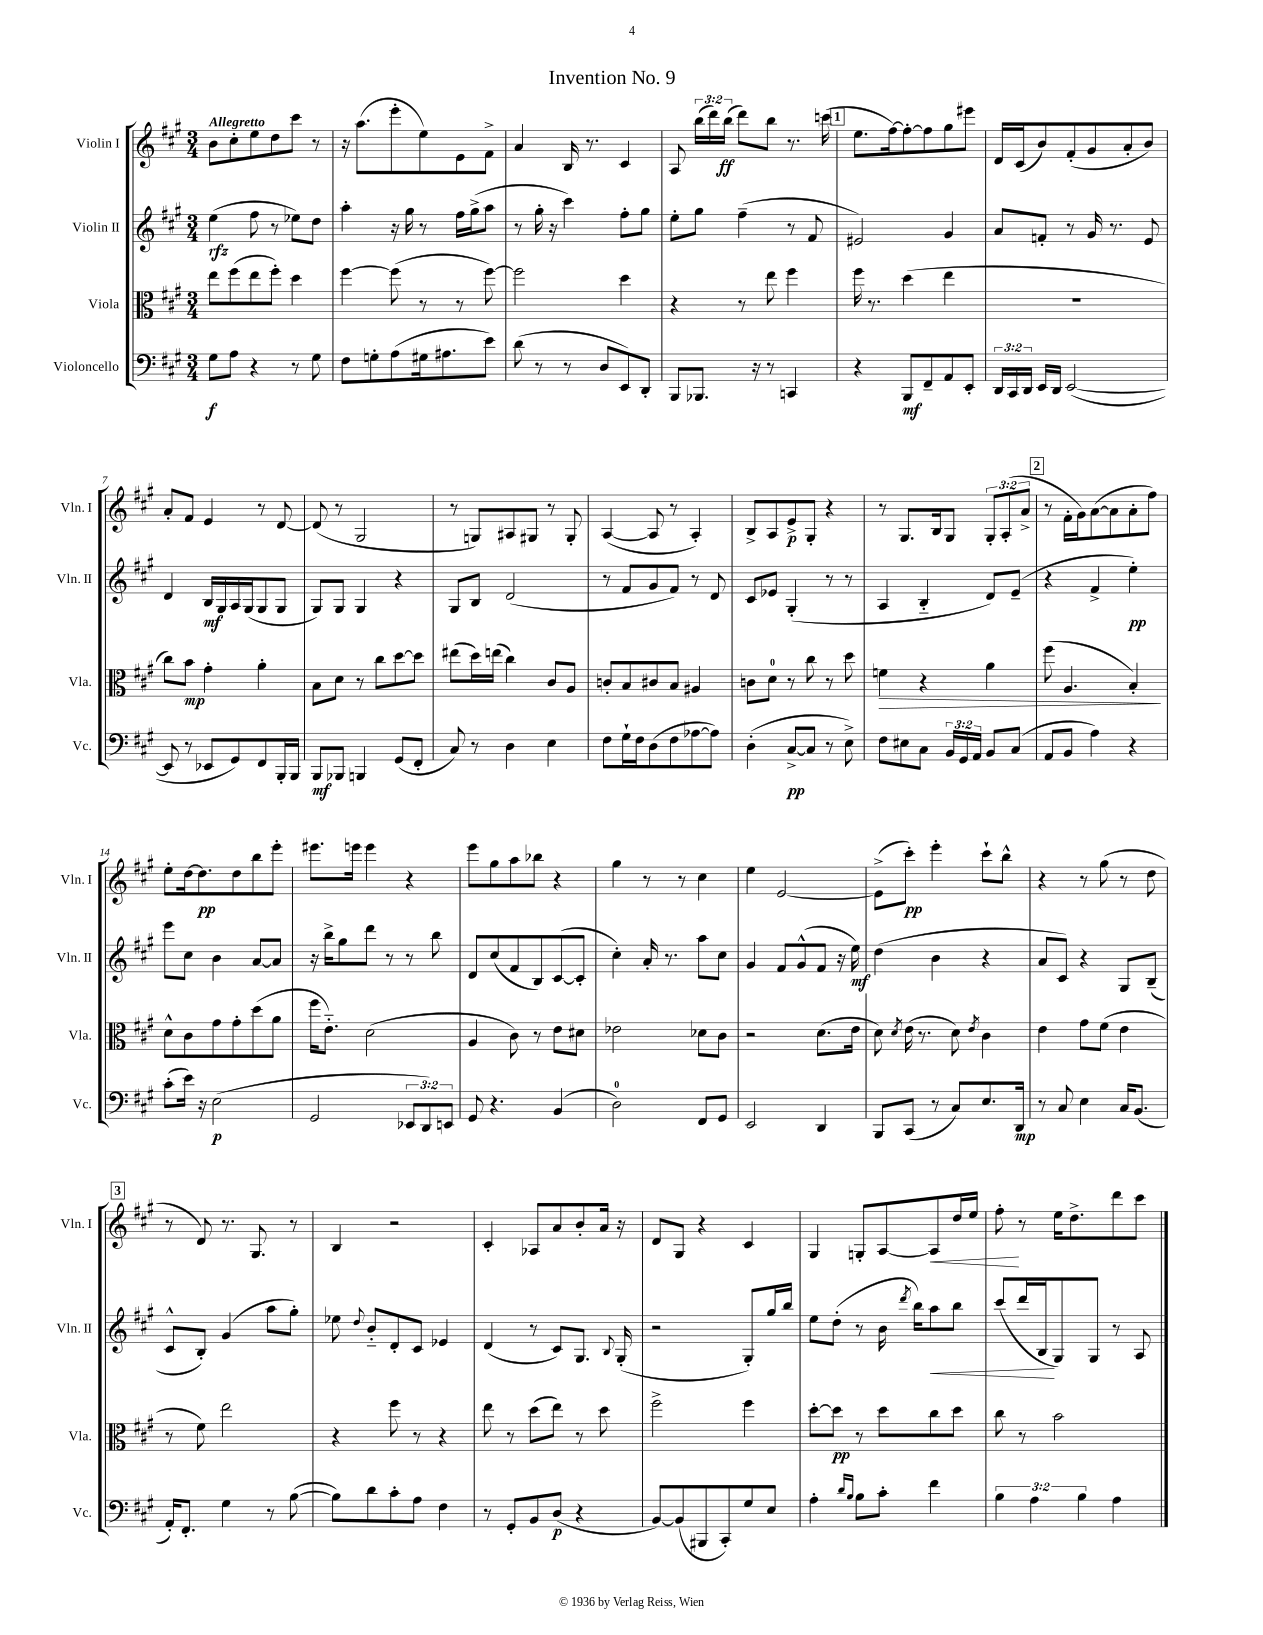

**kern	**kern	**kern	**kern
*staff4	*staff3	*staff2	*staff1
*clefF4	*clefC3	*clefG2	*clefG2
*k[f#c#g#]	*k[f#c#g#]	*k[f#c#g#]	*k[f#c#g#]
*M3/4	*M3/4	*M3/4	*M3/4
8G#	8ee	(4ee	8b
8A	(8ff#	.	8cc#'
4r	8ee	8ff#	8ee
.	8ff#')	8r	8dd
8r	4dd	8ee-)	8ccc#
8G#	.	8dd	8r
=	=	=	=
8F#	[4ff#	4aa'	16r
.	.	.	(8.aa
8G'	.	.	.
(8A	(8ff#]	16r	8eee'
.	.	16gg#	.
16G#	8r	8r	8ee)
8.A#	.	.	.
.	8r	16ff#	8e
.	.	(16gg#^	.
8e)	[8ff#)	8aa	8f#^
=	=	=	=
(8d	2ff#]	8r	4a
8r	.	16gg#'	.
.	.	16r	.
8r	.	4ccc#)	16B
.	.	.	8.r
8D	.	.	.
8EE)	4dd	8ff#'	4c#
8DD'	.	8gg#	.
=	=	=	=
8BBB	4r	8ee'	8A
8.BBB-	.	8gg#	(24bb
.	.	.	24ddd)
.	.	.	(24bb
.	8r	(4ff#~	8ddd)
16r	.	.	.
8r	8ee	.	8bb
4CC	4ff#	8r	8.r
.	.	8f#	.
.	.	.	(16ccc
=	=	=	=
4r	16ff#	2e#)	8.ee
.	8.r	.	.
.	.	.	[16ff#)
8BBB	(4dd	.	8ff#'_
8FF#~	.	.	8ff#]
8AA	4ee	4g#	8gg#
8EE'	.	.	8eee#
=	=	=	=
24DD	2.r	8a	16d
24CC#	.	.	.
.	.	.	(16c#
24DD	.	.	.
16EE	.	8f'	8b)
16DD	.	.	.
([2EE	.	8r	(8f#'
.	.	16g#	8g#
.	.	8.r	.
.	.	.	8a'
.	.	8e	8b)
=	=	=	=
8EE]	8cc#)	4d	8a'
8r	8b	.	8f#
8EE-	4g#'	16B	4e
.	.	16G#	.
8GG#)	.	16A	.
.	.	(16G#	.
8FF#	4a'	8G#	8r
16BBB'	.	8G#	[8d
16BBB	.	.	.
=	=	=	=
8BBB	8B	8G#)	(8d]
8BBB-	8d	8G#	8r
4BBB	8r	4G#	2G#
.	8cc#	.	.
(8GG#	[8dd	4r	.
8FF#'	8dd]	.	.
=	=	=	=
8C#)	(8ee#	8G#	8r
8r	16dd)	8B	8G)
.	(16ee	.	.
4D	4cc#)	(2d	8A#
.	.	.	8G#
4E	8c#	.	8r
.	8A	.	8G#'
=	=	=	=
8F#	8c'	8r	([4A
16G#`	8B	8f#	.
16F#	.	.	.
(8D	8c#	8g#	8A]
8F#	8B	8f#)	8r
[8A-	4A#	8r	4A')
8A-])	.	8d	.
=	=	=	=
(4D'	8c	8c#	8B^
.	8d	8e-	8A
[8C#^	8r	(4G#'	8e^
8C#]	8cc#	.	8G#'
8r	8r	8r	4r
8E^)	8dd	8r	.
=	=	=	=
8F#	4f	4A	8r
8E#	.	.	8.G#
8C#	4r	4B'~	.
.	.	.	16B
24BB	.	.	8G#
24GG#	.	.	.
24AA	.	.	.
8BB	4a	8d)	12G#'
.	.	.	(12A'
(8C#	.	(8e~	.
.	.	.	12a^
=	=	=	=
8AA	(8ff#	4r	8r
8BB	4.A	.	16f#'
.	.	.	16g#)
4A)	.	4f#^	([8a
.	.	.	8a]
4r	4B')	4ee')	8a'
.	.	.	8ff#)
=	=	=	=
(8c#'	8d^^	8eee	8ee'
16e)	8c#	8cc#	[16dd
16r	.	.	8.dd]
(2E	8g#	4b	.
.	8g#'	.	8dd
.	(8dd	[8a	8bb
.	8a	8a]	8eee'
=	=	=	=
2GG#	16ff#	16r	8.eee#
.	8.e'~)	16bb^	.
.	.	8gg#	.
.	.	.	16eee
.	(2d	8ddd	4eee
.	.	8r	.
12EE-	.	8r	4r
12DD)	.	.	.
.	.	8bb	.
12EE	.	.	.
=	=	=	=
8GG#	4A	8d	8eee
4.r	.	(8cc#	8gg#
.	8c#)	8f#	8aa
.	8r	8B)	8bb-
(4BB	8e	([8c#	4r
.	8d#	8c#']	.
=	=	=	=
2D)	2e-	4cc#')	4gg#
.	.	16a'	8r
.	.	8.r	.
.	.	.	8r
8FF#	8d-	8aa	4cc#
8GG#	8c#	8cc#	.
=	=	=	=
2EE	2r	4g#	4ee
.	.	8f#	[2e
.	.	(8g#^^	.
4DD	(8.d	8f#	.
.	.	16r	.
.	16e	16ee)	.
=	=	=	=
8BBB	8d)	(4dd	(8e^]
.	8qd	.	.
(8CC#	(16e	.	8ccc#')
.	8.r	.	.
8r	.	4b	4eee'
8C#)	8d)	.	.
.	8qe	.	.
8.E	4c#	4r	8ccc#`
.	.	.	8bb^^
16DD	.	.	.
=	=	=	=
8r	4e	8a	4r
8C#	.	8c#)	.
4E	8g#	4r	8r
.	(8f#	.	(8gg#
16C#	4e	8G#	8r
(8.BB	.	.	.
.	.	(8B~	8dd
=	=	=	=
16AA')	8r	8c#^^	8r
8.FF#'	.	.	.
.	8f#)	8B')	8d)
4G#	2ee	(4g#	8.r
.	.	.	8.G#
8r	.	8aa	.
([8B	.	8gg#')	8r
=	=	=	=
8B])	4r	8ee-	4B
.	.	8qqdd	.
8d	.	8b'~	.
8c#'	8ff#	8d'	2r
8A	8r	8c#	.
4F#	4r	4e-	.
=	=	=	=
8r	8ee	(4d	4c#'
8GG#'	8r	.	.
8BB	(8dd	8r	8A-
(8D	8ee)	8c#)	8a
4r	8r	8.G#	8b'
.	8dd	.	16a
.	.	8qqB	.
.	.	(16G#'	16r
=	=	=	=
[8BB)	2ff#^	2r	8d
(8BB]	.	.	8G#
8BBB#	.	.	4r
8CC#')	.	.	.
8G#	4ff#	8G#')	4c#
8E	.	16gg#	.
.	.	16bb	.
=	=	=	=
4A'	[8dd'	8ee	4G#
.	8dd]	(8dd'	.
16qqd	.	.	.
16qqB	.	.	.
8B	8r	8r	8G'
8c#'	8dd	16b	[8A
.	.	8qddd	.
.	.	16bb)	.
4f#	8cc#	8aa	8A]
.	8dd	8bb	16dd
.	.	.	16ee
=	=	=	=
6B	8cc#	(8ccc#	8ff#'
.	8r	16ddd	8r
6A	.	.	.
.	.	16B	.
.	2b	8G#)	16ee
.	.	.	8.dd^
6B	.	.	.
.	.	8G#	.
4A	.	8r	8ddd
.	.	8A	8ccc#
==	==	==	==
*-	*-	*-	*-
